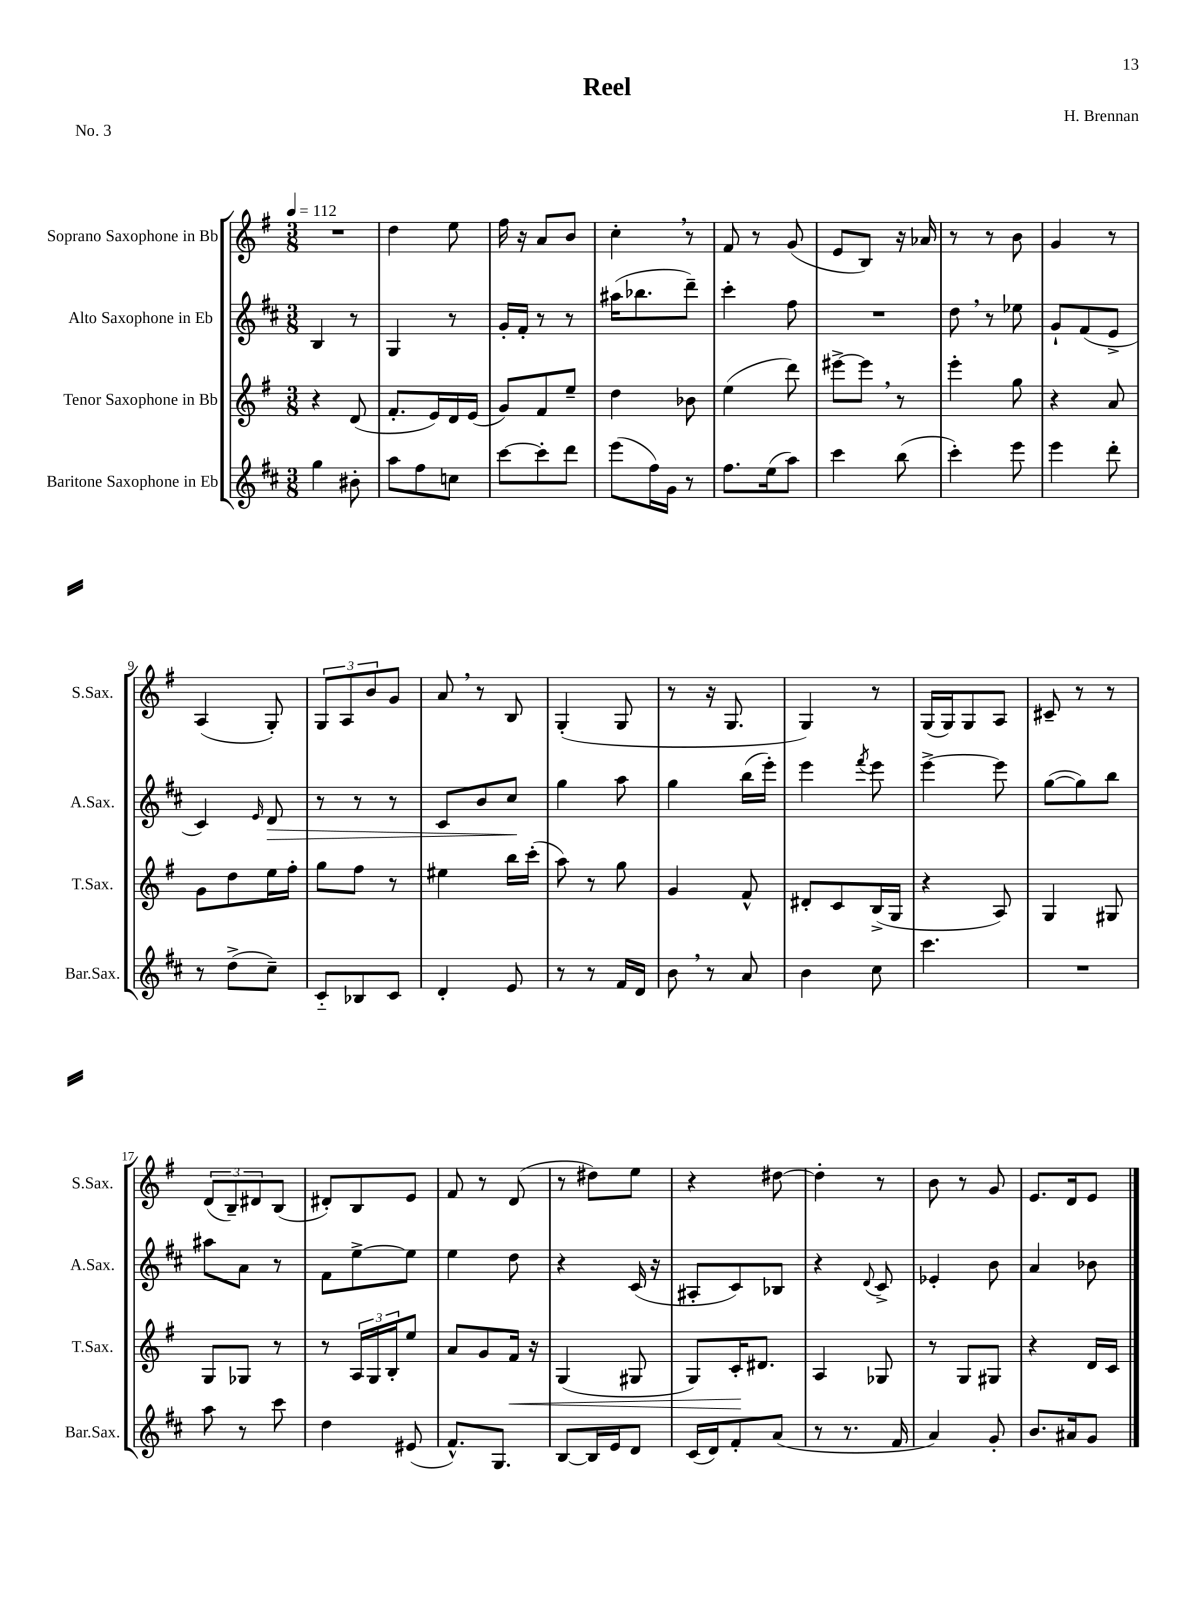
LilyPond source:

\header { title = "Reel" composer = "H. Brennan" piece = "No. 3" }
<<
\new StaffGroup <<
\new Staff = "s0" \with { instrumentName = "Soprano Saxophone in Bb" shortInstrumentName = "S.Sax." } {
    \clef treble \key g \major \numericTimeSignature \time 3/8 \tempo 4 = 112
    R4. |
    d''4 e''8 |
    fis''16 r16 a'8 b'8 |
    c''4-. \breathe r8 |
    fis'8 r8 g'8( |
    e'8 b8) r16 aes'16 |
    r8 r8 b'8 |
    g'4 r8 |
    a4( g8-.) |
    \tuplet 3/2 { g8 a8 b'8 } g'8 |
    a'8 \breathe r8 b8 |
    g4-.( g8 |
    r8 r16 g8. |
    g4) r8 |
    g16( g16) g8 a8 |
    cis'8-- r8 r8 |
    \tuplet 3/2 { d'8( b8--) dis'8 } b8( |
    dis'8-.) b8 e'8 |
    fis'8 r8 d'8( |
    r8 dis''8) e''8 |
    r4 dis''8~ |
    dis''4-. r8 |
    b'8 r8 g'8 |
    e'8. d'16 e'8 \bar "|." |
}
\new Staff = "s1" \with { instrumentName = "Alto Saxophone in Eb" shortInstrumentName = "A.Sax." } {
    \clef treble \key d \major \numericTimeSignature \time 3/8
    b4 r8 |
    g4 r8 |
    g'16-. fis'16-. r8 r8 |
    ais''16( bes''8. d'''8--) |
    cis'''4-. fis''8 |
    R4. |
    d''8 \breathe r8 ees''8 |
    g'8-! fis'8( e'8-> |
    cis'4) \grace { e'16 } d'8\> |
    r8 r8 r8 |
    cis'8 b'8 cis''8\! |
    g''4 a''8 |
    g''4 b''16( e'''16-.) |
    e'''4 \acciaccatura { fis'''8 } e'''8 |
    e'''4~-> e'''8 |
    g''8~( g''8) b''8 |
    ais''8 a'8 r8 |
    fis'8 e''8~-> e''8 |
    e''4 d''8 |
    r4 cis'16( r16 |
    ais8-. cis'8) bes8 |
    r4 \appoggiatura { d'8 } cis'8-> |
    ees'4-. b'8 |
    a'4 bes'8 \bar "|." |
}
\new Staff = "s2" \with { instrumentName = "Tenor Saxophone in Bb" shortInstrumentName = "T.Sax." } {
    \clef treble \key g \major \numericTimeSignature \time 3/8
    r4 d'8( |
    fis'8.-. e'16) d'16 e'16( |
    g'8) fis'8 e''8-- |
    d''4 bes'8 |
    e''4( d'''8) |
    eis'''8~-> eis'''8 \breathe r8 |
    e'''4-. g''8 |
    r4 a'8 |
    g'8 d''8 e''16 fis''16-. |
    g''8 fis''8 r8 |
    eis''4 b''16 c'''16-.( |
    a''8) r8 g''8 |
    g'4 fis'8-^ |
    dis'8-. c'8 b16->( g16 |
    r4 a8) |
    g4 gis8 |
    g8 ges8 r8 |
    r8 \tuplet 3/2 { a16 g16 b16-. } e''8 |
    a'8 g'8 fis'16\< r16 |
    g4( gis8 |
    g8) c'16-.\! dis'8. |
    a4 ges8 |
    r8 g8 gis8 |
    r4 d'16 c'16 \bar "|." |
}
\new Staff = "s3" \with { instrumentName = "Baritone Saxophone in Eb" shortInstrumentName = "Bar.Sax." } {
    \clef treble \key d \major \numericTimeSignature \time 3/8
    g''4 bis'8-. |
    a''8 fis''8 c''8 |
    cis'''8~ cis'''8-. d'''8 |
    e'''8( fis''16) g'16 r8 |
    fis''8. e''16( a''8) |
    cis'''4 b''8( |
    cis'''4-.) e'''8 |
    e'''4 d'''8-. |
    r8 d''8->( cis''8--) |
    cis'8-_ bes8 cis'8 |
    d'4-. e'8 |
    r8 r8 fis'16 d'16 |
    b'8 \breathe r8 a'8 |
    b'4 cis''8 |
    cis'''4. |
    R4. |
    a''8 r8 cis'''8 |
    d''4 eis'8( |
    fis'8.-^) g8. |
    b8~ b16 e'16 d'8 |
    cis'16( d'16) fis'8-. a'8( |
    r8 r8. fis'16 |
    a'4) g'8-. |
    b'8. ais'16 g'8 \bar "|." |
}
>>
>>
